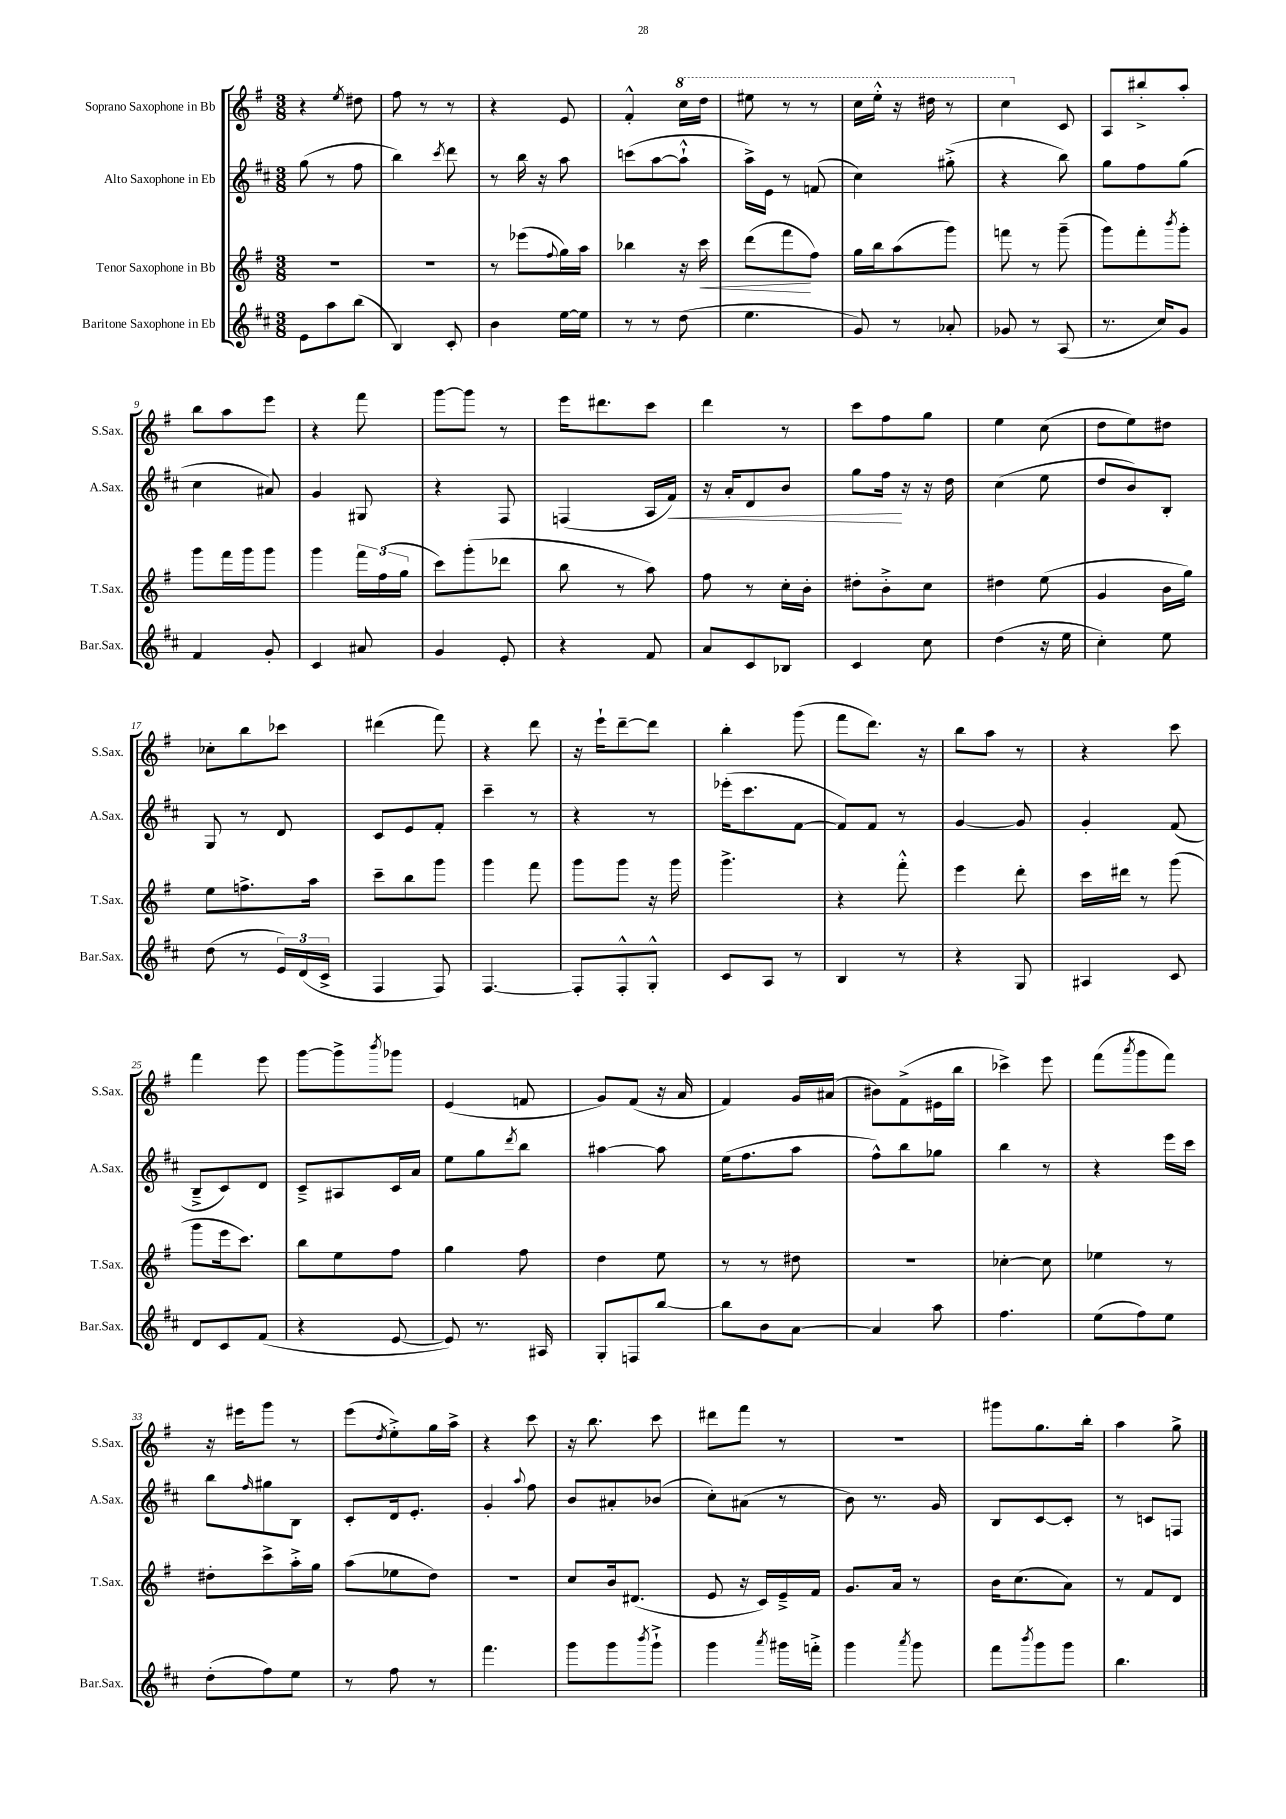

**kern	**kern	**kern	**kern
*staff4	*staff3	*staff2	*staff1
*clefG2	*clefG2	*clefG2	*clefG2
*k[f#c#]	*k[f#]	*k[f#c#]	*k[f#]
*M3/8	*M3/8	*M3/8	*M3/8
8e	4.r	(8gg	4r
8aa	.	8r	.
.	.	.	8qee
(8bb	.	8ff#	8dd#
=	=	=	=
4B)	4.r	4bb)	8ff#
.	.	.	8r
.	.	8qccc#	.
8c#'	.	8ddd	8r
=	=	=	=
4b	8r	8r	4r
.	(8eee-	16bb	.
.	.	16r	.
.	8qqff#	.	.
[16ee	16gg)	8aa	8e
16ee]	16aa	.	.
=	=	=	=
8r	4bb-	(8ccc	4f#'^^
8r	.	[8aa	.
(8dd	16r	8aa`^^]	16ccc
.	16ccc	.	16ddd
=	=	=	=
4.ee	(8ddd	16aa^)	8eee#
.	.	16e	.
.	8fff#	8r	8r
.	8ff#)	(8f	8r
=	=	=	=
8g)	16gg	4cc#)	16ccc
.	16bb	.	16eee'^^
8r	(8aa	.	16r
.	.	.	16ddd#
8a-'	8ggg)	(8gg#'^	8r
=	=	=	=
8g-	8fff	4r	4ccc
8r	8r	.	.
(8A	(8ggg~	8bb)	8c
=	=	=	=
8.r	8ggg)	8gg	8A
.	8fff#'	8ff#	8bb#'^
16cc#)	.	.	.
.	8qbbb	.	.
8g	8ggg'	(8gg	8aa'
=	=	=	=
4f#	8ggg	4cc#	8bb
.	16fff#	.	8aa
.	16ggg	.	.
8g'	8ggg	8a#)	8eee
=	=	=	=
4c#	4ggg	4g	4r
8a#	24fff#	8G#	8fff#
.	(24ff#	.	.
.	24gg	.	.
=	=	=	=
4g	8ccc)	4r	[8ggg
.	(8ggg'	.	8ggg]
8e'	8ddd-	8F#	8r
=	=	=	=
4r	8bb	(4F	16eee
.	.	.	8.ddd#
.	8r	.	.
8f#	8aa)	16A	8ccc
.	.	16f#)	.
=	=	=	=
8a	8ff#	16r	4ddd
.	.	16a'	.
8c#	8r	8d	.
8B-	16cc'	8b	8r
.	16b'	.	.
=	=	=	=
4c#	8dd#'	8gg	8ccc
.	8b'^	16ff#	8ff#
.	.	16r	.
8cc#	8cc	16r	8gg
.	.	16dd	.
=	=	=	=
(4dd	4dd#	(4cc#	4ee
16r	(8ee	8ee	(8cc
16ee	.	.	.
=	=	=	=
4cc#')	4g	8dd	8dd
.	.	8b)	8ee)
8ee	16b	8B'	8dd#
.	16gg)	.	.
=	=	=	=
(8dd	8ee	8G	8cc-'
8r	8.ff^	8r	8bb
24e)	.	8d	8ccc-
(24d	.	.	.
.	16aa	.	.
24c#^	.	.	.
=	=	=	=
4F#	8ccc~	8c#	(4ddd#
.	8bb	8e	.
8F#)	8ggg	8f#'	8fff#)
=	=	=	=
[4.F#	4ggg	4ccc#~	4r
.	8fff#	8r	8ddd
=	=	=	=
8F#']	8ggg	4r	16r
.	.	.	16eee`
8F#'^^	8ggg	.	[8ddd~
8G'^^	16r	8r	8ddd]
.	16ggg	.	.
=	=	=	=
8c#	4.ggg^	(16eee-'	4bb'
.	.	8.ccc#	.
8A	.	.	.
8r	.	[8f#	(8ggg
=	=	=	=
4B	4r	8f#])	8fff#
.	.	8f#	8.ddd)
8r	8fff#'^^	8r	.
.	.	.	16r
=	=	=	=
4r	4eee	[4g	8bb
.	.	.	8aa
8G	8ddd'	8g]	8r
=	=	=	=
4A#	16ccc	4g'	4r
.	16ddd#	.	.
.	8r	.	.
8c#	(8ggg	(8f#	8ccc
=	=	=	=
8d	8ggg	8B~^	4fff#
8c#	16eee	8c#)	.
.	8.ccc)	.	.
(8f#	.	8d	8eee
=	=	=	=
4r	8bb	8c#~^	[8ggg
.	8ee	8A#	8ggg^]
.	.	.	8qbbb
[8e	8ff#	16c#	8ggg-
.	.	16a	.
=	=	=	=
8e])	4gg	8ee	(4e
8.r	.	8gg	.
.	.	8qddd	.
.	8ff#	8bb	8f
16A#	.	.	.
=	=	=	=
8G'	4dd	[4aa#	8g)
8F	.	.	(8f#
[8bb	8ee	8aa#]	16r
.	.	.	16a
=	=	=	=
8bb]	8r	(16ee	4f#)
.	.	8.ff#	.
8b	8r	.	.
[8a	8dd#	8aa	16g
.	.	.	(16a#
=	=	=	=
4a]	4.r	8ff#^^)	8b#)
.	.	8bb	(8f#^
8aa	.	8gg-	16e#
.	.	.	16bb
=	=	=	=
4.ff#	[4cc-'	4bb	4ccc-^)
.	8cc-]	8r	8eee
=	=	=	=
(8ee	4ee-	4r	(8fff#
.	.	.	8qaaa
8ff#)	.	.	8ggg
8ee	8r	16eee	8fff#)
.	.	16ccc#	.
=	=	=	=
(8dd'	8dd#'	8bb	16r
.	.	.	16eee#
.	.	16qqff#	.
8ff#)	8ccc^	8gg#	8ggg
8ee	16aa'^	8B	8r
.	16gg	.	.
=	=	=	=
8r	(8aa	8c#'	(8eee
.	.	.	8qdd
8ff#	8ee-	16d	8ee'^)
.	.	8.e'	.
8r	8dd)	.	16gg
.	.	.	16aa^
=	=	=	=
4.fff#	4.r	4g'	4r
.	.	8qqaa	.
.	.	8ff#	8ccc
=	=	=	=
8ggg	8cc	8b	16r
.	.	.	8.bb
8ggg	16b	8a#'	.
.	(8.d#	.	.
8qbbb	.	.	.
8ggg`^	.	(8b-	8ccc
=	=	=	=
4ggg	8e	8cc#')	8ddd#
.	16r	(8a#	8fff#
.	16c)	.	.
8qaaa	.	.	.
16ggg#	16e~^	8r	8r
16fff'^	16f#	.	.
=	=	=	=
4ggg	8.g	8b)	4.r
.	.	8.r	.
.	16a	.	.
8qaaa	.	.	.
8ggg	8r	.	.
.	.	16g	.
=	=	=	=
8fff#	16b	8B	8ggg#
.	(8.cc	.	.
8qbbb	.	.	.
8ggg	.	[8c#	8.gg
8ggg	8a)	8c#']	.
.	.	.	16bb'
=	=	=	=
4.bb	8r	8r	4aa
.	8f#	8c	.
.	8d	8F	8gg^
==	==	==	==
*-	*-	*-	*-
